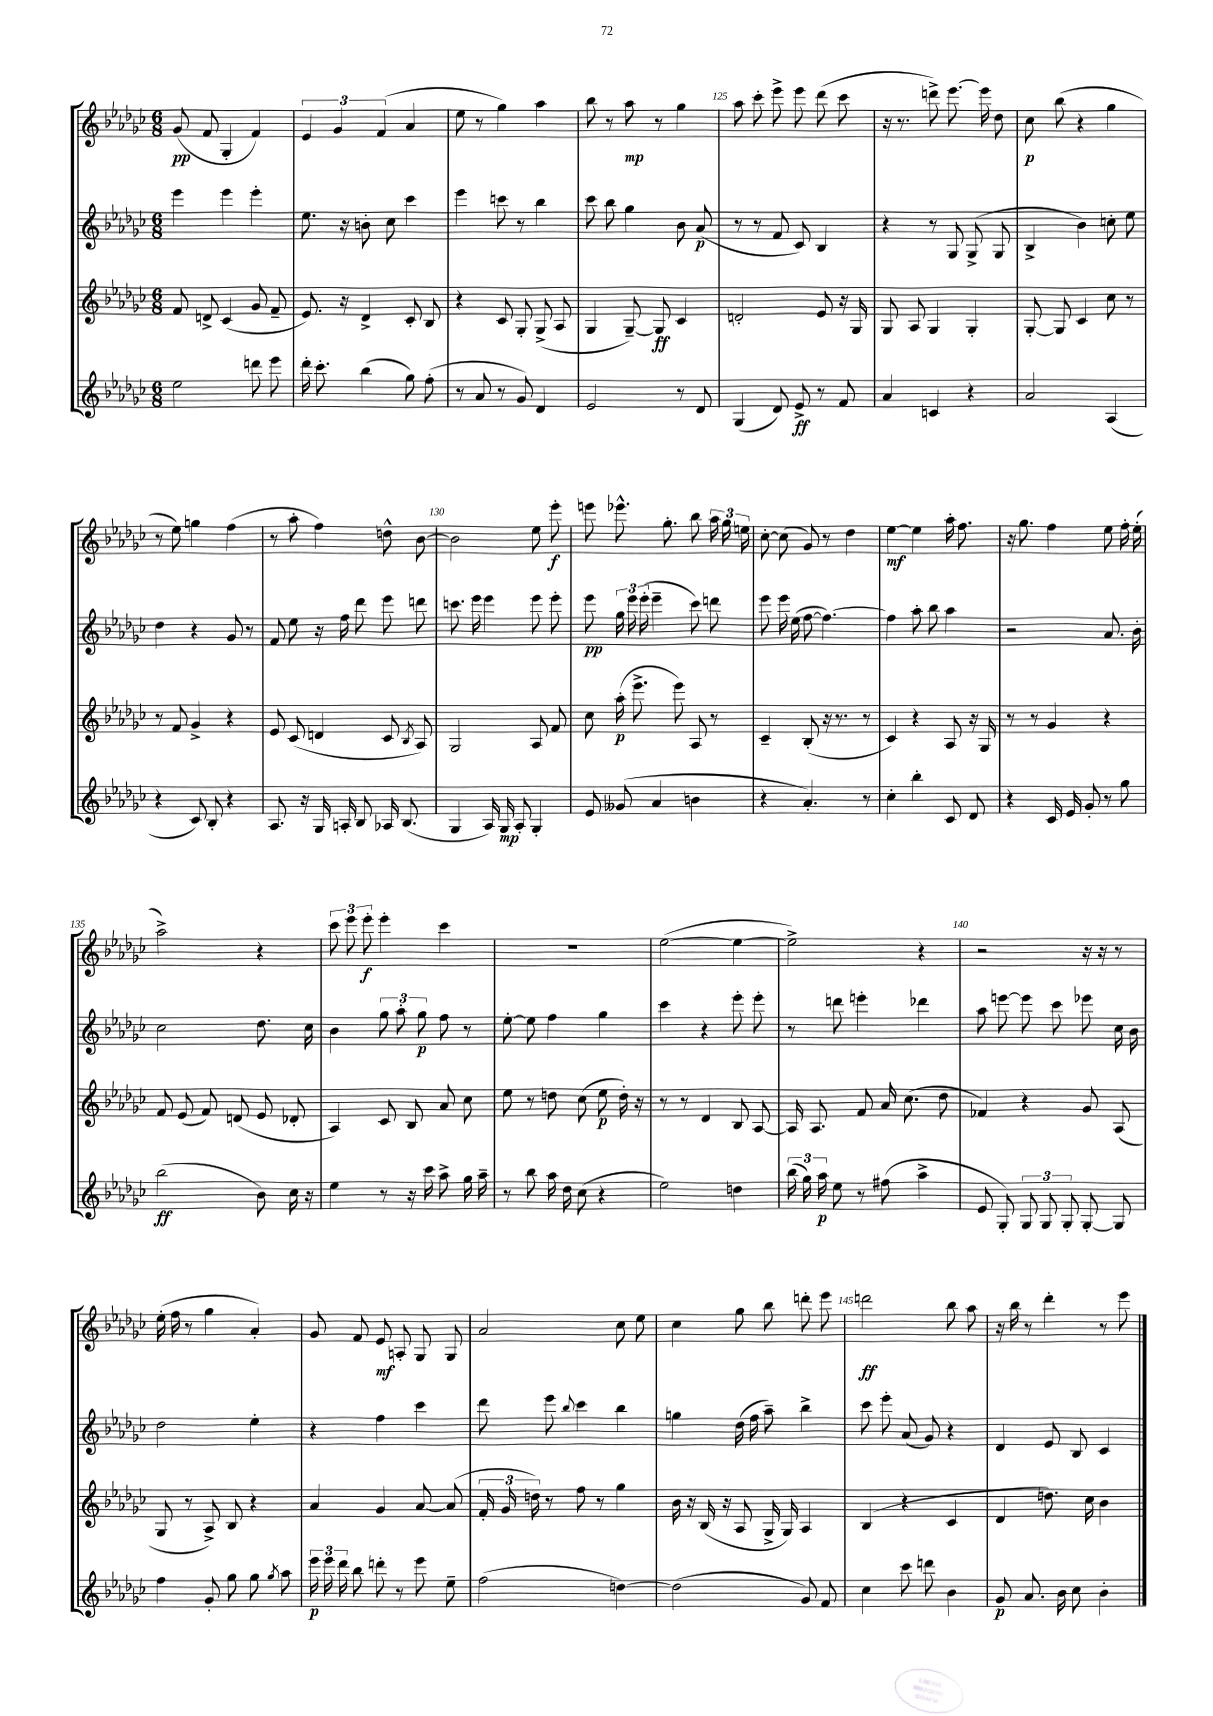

**kern	**dynam	**kern	**dynam	**kern	**dynam	**kern	**dynam
*part4	*part4	*part3	*part3	*part2	*part2	*part1	*part1
*staff4	*staff4	*staff3	*staff3	*staff2	*staff2	*staff1	*staff1
*clefG2	*	*clefG2	*	*clefG2	*	*clefG2	*
*k[b-e-a-d-g-c-]	*	*k[b-e-a-d-g-c-]	*	*k[b-e-a-d-g-c-]	*	*k[b-e-a-d-g-c-]	*
*M6/8	*	*M6/8	*	*M6/8	*	*M6/8	*
=121	=121	=121	=121	=121	=121	=121	=121
2ee-\	.	8f/	.	4eee-\	.	(8g-/	pp
.	.	8dn^/	.	.	.	8f/	.
.	.	(4c-/	.	4eee-\	.	4G-'/	.
8dddn\	.	8g-/	.	4eee-'\	.	4f/)	.
8eee-\	.	8f~/	.	.	.	.	.
=122	=122	=122	=122	=122	=122	=122	=122
16ddd-'\	.	8.e-/)	.	8.ee-\	.	6e-/	.
8.ccc-'\	.	.	.	.	.	.	.
.	.	.	.	.	.	6g-/	.
.	.	16r	.	16r	.	.	.
(4bb-\	.	4d-^/	.	8bn'\	.	.	.
.	.	.	.	.	.	(6f/	.
.	.	.	.	8cc-\	.	.	.
8gg-\)	.	8c-'/	.	4ccc-\	.	4a-/	.
(8ff'\	.	8B-/	.	.	.	.	.
=123	=123	=123	=123	=123	=123	=123	=123
8r	.	4r	.	4eee-\	.	8ee-\	.
8a-/	.	.	.	.	.	8r	.
8r	.	8c-/	.	8cccn\	.	4gg-\)	.
8g-/)	.	8G-'/	.	8r	.	.	.
4d-/	.	(8G-^/	.	4bb-\	.	4aa-\	.
.	.	8A-/	.	.	.	.	.
=124	=124	=124	=124	=124	=124	=124	=124
2e-/	.	4G-/	.	8ccc-\	.	8bb-\	.
.	.	.	.	8bb-\	.	8r	.
.	.	[8G-~/)	.	4gg-\	.	8aa-\	mp
.	.	8G-/]	ff	.	.	8r	.
8r	.	4c-/	.	8b-\	.	4gg-\	.
8d-/	.	.	.	(8a-/	p	.	.
=125	=125	=125	=125	=125	=125	=125	=125
(4G-/	.	2dn'/	.	8r	.	8aa-\	.
.	.	.	.	8r	.	8ccc-'\	.
8d-/)	.	.	.	8f/	.	8eee-^\	.
8e-^/	ff	.	.	8c-/)	.	8eee-\	.
8r	.	8e-/	.	4B-/	.	(8ddd-\	.
8f/	.	16r	.	.	.	8ccc-\	.
.	.	16G-/	.	.	.	.	.
=126	=126	=126	=126	=126	=126	=126	=126
4a-/	.	8G-/	.	4r	.	16r	.
.	.	.	.	.	.	8.r	.
.	.	8A-/	.	.	.	.	.
4cn/	.	4G-/	.	8r	.	8dddn^\)	.
.	.	.	.	8G-/	.	[8.eee-\	.
4r	.	4G-'/	.	(8G-^/	.	.	.
.	.	.	.	.	.	16eee-\]	.
.	.	.	.	8G-/	.	8dd-\	.
=127	=127	=127	=127	=127	=127	=127	=127
2a-/	.	[8G-'/	.	4B-^/	.	8cc-\	p
.	.	8G-/]	.	.	.	(8bb-\	.
.	.	4c-/	.	4b-\)	.	4r	.
(4A-/	.	8cc-\	.	8ccn'\	.	4gg-\	.
.	.	8r	.	8ee-\	.	.	.
!!LO:LB:g=z
=128	=128	=128	=128	=128	=128	=128	=128
4r	.	8r	.	4dd-\	.	8r	.
.	.	8f/	.	.	.	8ee-\)	.
8c-/)	.	4g-^/	.	4r	.	4ggn\	.
8B-'/	.	.	.	.	.	.	.
4r	.	4r	.	8g-/	.	(4ff\	.
.	.	.	.	8r	.	.	.
=129	=129	=129	=129	=129	=129	=129	=129
8.A-/	.	8e-/	.	8f/	.	8r	.
.	.	(8c-/	.	8ee-\	.	8aa-'\	.
16r	.	.	.	.	.	.	.
16G-/	.	4dn/	.	16r	.	4ff\)	.
16An'/	.	.	.	16ff\	.	.	.
8B-/	.	.	.	8ddd-\	.	.	.
16A-X/	.	8c-/	.	8eee-\	.	8ddn^^\	.
(8.B-/	.	.	.	.	.	.	.
.	.	8qB-/	.	.	.	.	.
.	.	8A-/)	.	8dddn\	.	[8b-\	.
=130	=130	=130	=130	=130	=130	=130	=130
4G-/	.	2G-/	.	8.cccn\	.	2b-\]	.
.	.	.	.	16eee-\	.	.	.
16A-/)	.	.	.	4eee-\	.	.	.
16G-/	mp	.	.	.	.	.	.
8A-'/	.	.	.	.	.	.	.
4G-'/	.	8A-/	.	8eee-\	.	8ee-\	.
.	.	8f/	.	8eee-'\	.	8eee-'\	f
=131	=131	=131	=131	=131	=131	=131	=131
8e-/	.	8cc-\	.	8eee-\	pp	8eeen\	.
(8g--X/	.	(16aa-'\	p	24gg-\	.	8.eee-X^^\	.
.	.	.	.	24eee-\	.	.	.
.	.	8.eee-^\	.	.	.	.	.
.	.	.	.	(24eee-'\	.	.	.
4a-/	.	.	.	4eee-~\	.	.	.
.	.	.	.	.	.	8.gg-'\	.
.	.	8eee-\)	.	.	.	.	.
4bn\	.	8A-/	.	8ccc-\)	.	8bb-\	.
.	.	8r	.	8dddn\	.	24aa-\	.
.	.	.	.	.	.	24gg-\	.
.	.	.	.	.	.	24een\	.
=132	=132	=132	=132	=132	=132	=132	=132
4r	.	4c-~/	.	8eee-\	.	[8cc-'\	.
.	.	.	.	16eee-\	.	(8cc-\]	.
.	.	.	.	(16ee-\	.	.	.
4.a-'/)	.	(8B-'/	.	[8ff\	.	8g-/)	.
.	.	16r	.	4.ff\_)	.	8r	.
.	.	8.r	.	.	.	.	.
.	.	.	.	.	.	4dd-\	.
8r	.	8r	.	.	.	.	.
=133	=133	=133	=133	=133	=133	=133	=133
4cc-'\	.	4c-/)	.	4ff\]	.	[4ee-\	mf
4bb-'\	.	4r	.	8aa-'\	.	4ee-\]	.
.	.	.	.	8bb-\	.	.	.
8c-/	.	8A-/	.	4aa-\	.	16aa-'\	.
.	.	.	.	.	.	8.ff\	.
8d-/	.	16r	.	.	.	.	.
.	.	16G-/	.	.	.	.	.
=134	=134	=134	=134	=134	=134	=134	=134
4r	.	8r	.	2r	.	16r	.
.	.	.	.	.	.	8.gg-\	.
.	.	8r	.	.	.	.	.
16c-/	.	4g-/	.	.	.	4ff\	.
16e-/	.	.	.	.	.	.	.
8g-'/	.	.	.	.	.	.	.
8r	.	4r	.	8.a-/	.	8ee-\	.
8gg-\	.	.	.	.	.	16ff'\	.
.	.	.	.	16b-'\	.	(16ee-'\	.
!!LO:LB:g=z
=135	=135	=135	=135	=135	=135	=135	=135
(2bb-\	ff	8f/	.	2cc-\	.	2aa-^\)	.
.	.	(8e-/	.	.	.	.	.
.	.	8f/)	.	.	.	.	.
.	.	(8dn/	.	.	.	.	.
8b-\)	.	8e-/	.	8.dd-\	.	4r	.
16cc-\	.	8d-X'/	.	.	.	.	.
16r	.	.	.	16cc-\	.	.	.
=136	=136	=136	=136	=136	=136	=136	=136
4ee-\	.	4A-/)	.	4b-\	.	12ccc-\	.
.	.	.	.	.	.	12eee-\	.
.	.	.	.	.	.	12eee-'\	f
8r	.	8c-/	.	12gg-\	.	4eee-'\	.
.	.	.	.	12aa-'\	.	.	.
16r	.	8B-/	.	.	.	.	.
.	.	.	.	12gg-\	p	.	.
16ccc-\	.	.	.	.	.	.	.
8aa-^\	.	8a-/	.	8ff\	.	4ccc-\	.
16gg-\	.	8cc-\	.	8r	.	.	.
16aa-~\	.	.	.	.	.	.	.
=137	=137	=137	=137	=137	=137	=137	=137
8r	.	8ee-\	.	[8ee-'\	.	2.r	.
8bb-\	.	8r	.	8ee-\]	.	.	.
16aa-\	.	8ddn\	.	4ff\	.	.	.
16dd-\	.	.	.	.	.	.	.
(8cc-\	.	(8cc-\	.	.	.	.	.
4r	.	8ee-\	p	4gg-\	.	.	.
.	.	16dd'\)	.	.	.	.	.
.	.	16r	.	.	.	.	.
=138	=138	=138	=138	=138	=138	=138	=138
2ee-\)	.	8r	.	4ccc-\	.	([2ee-\	.
.	.	8r	.	.	.	.	.
.	.	4d-/	.	4r	.	.	.
4ddn\	.	8B-/	.	8eee-'\	.	4ee-\_	.
.	.	[8A-/	.	8eee-'\	.	.	.
=139	=139	=139	=139	=139	=139	=139	=139
(24bb-\	.	16A-/]	.	8r	.	2ee-^\])	.
24gg-\)	.	.	.	.	.	.	.
.	.	8.A-/	.	.	.	.	.
24aa-\	p	.	.	.	.	.	.
8ee-\	.	.	.	8dddn\	.	.	.
8r	.	8f/	.	4eeen'\	.	.	.
(8ff#X\	.	16a-/	.	.	.	.	.
.	.	(8.cc-\	.	.	.	.	.
4aa-^\	.	.	.	4ddd-X\	.	4r	.
.	.	8dd-\	.	.	.	.	.
=140	=140	=140	=140	=140	=140	=140	=140
8e-/	.	4f-X/)	.	8aa-\	.	2r	.
8G-'/)	.	.	.	[8eeen\	.	.	.
12G-/	.	4r	.	8eee\]	.	.	.
12G-/	.	.	.	.	.	.	.
.	.	.	.	8ccc-\	.	.	.
12G-'/	.	.	.	.	.	.	.
[8G-'/	.	8g-/	.	8eee-X\	.	16r	.
.	.	.	.	.	.	16r	.
8G-/]	.	(8A-/	.	16cc-\	.	8r	.
.	.	.	.	16b-\	.	.	.
!!LO:LB:g=z
=141	=141	=141	=141	=141	=141	=141	=141
4ff\	.	8G-/	.	2dd-\	.	(16ee-'\	.
.	.	.	.	.	.	16ff\	.
.	.	8r	.	.	.	8r	.
8g-'/	.	8A-^/)	.	.	.	4gg-\	.
8gg-\	.	8B-/	.	.	.	.	.
8gg-\	.	4r	.	4ee-'\	.	4a-'/)	.
8qgg-/	.	.	.	.	.	.	.
8aa-\	.	.	.	.	.	.	.
=142	=142	=142	=142	=142	=142	=142	=142
24eee-\	p	4a-/	.	4r	.	8g-/	.
24eee-\	.	.	.	.	.	.	.
24ddd-\	.	.	.	.	.	.	.
8bb-\	.	.	.	.	.	8f/	.
8dddn'\	.	4g-/	.	4ff\	.	8e-/	mf
8r	.	.	.	.	.	8An'/	.
8eee-\	.	[8a-/	.	4ccc-\	.	8G-/	.
8ee-~\	.	(8a-/]	.	.	.	8G-/	.
=143	=143	=143	=143	=143	=143	=143	=143
(2ff\	.	24f'/	.	8ddd-\	.	2a-/	.
.	.	24g-/	.	.	.	.	.
.	.	24ddn\)	.	.	.	.	.
.	.	8r	.	8eee-\	.	.	.
.	.	.	.	8qqbb-/	.	.	.
.	.	8ff\	.	4ccc-\	.	.	.
.	.	8r	.	.	.	.	.
[4ddn\)	.	4gg-\	.	4bb-\	.	8cc-\	.
.	.	.	.	.	.	8ee-\	.
=144	=144	=144	=144	=144	=144	=144	=144
(2dd\]	.	16b-\	.	4ggn\	.	4cc-\	.
.	.	16r	.	.	.	.	.
.	.	(16B-/	.	.	.	.	.
.	.	16r	.	.	.	.	.
.	.	8A-/	.	(16dd-\	.	8gg-\	.
.	.	.	.	16ff\	.	.	.
.	.	16G-^/	.	8aa-~\)	.	8bb-\	.
.	.	16G-/)	.	.	.	.	.
8g-/)	.	4A-/	.	4bb-^\	.	8dddn'\	.
8f/	.	.	.	.	.	8eee-\	.
=145	=145	=145	=145	=145	=145	=145	=145
4cc-\	.	(4B-/	.	8ccc-\	.	2dddn\	ff
.	.	.	.	8eee-'\	.	.	.
8ccc-\	.	4r	.	(8a-/	.	.	.
8dddn\	.	.	.	8g-/)	.	.	.
4b-\	.	4c-/	.	4r	.	8bb-\	.
.	.	.	.	.	.	8aa-\	.
=146	=146	=146	=146	=146	=146	=146	=146
8g-/	p	4d-/	.	4d-/	.	16r	.
.	.	.	.	.	.	16bb-\	.
8.a-/	.	.	.	.	.	8r	.
.	.	8.ddn\)	.	8e-/	.	4ddd-'\	.
16b-\	.	.	.	.	.	.	.
8cc-\	.	.	.	8B-/	.	.	.
.	.	16cc-\	.	.	.	.	.
4b-'\	.	4b-\	.	4c-/	.	8r	.
.	.	.	.	.	.	8eee-\	.
==	==	==	==	==	==	==	==
*-	*-	*-	*-	*-	*-	*-	*-
